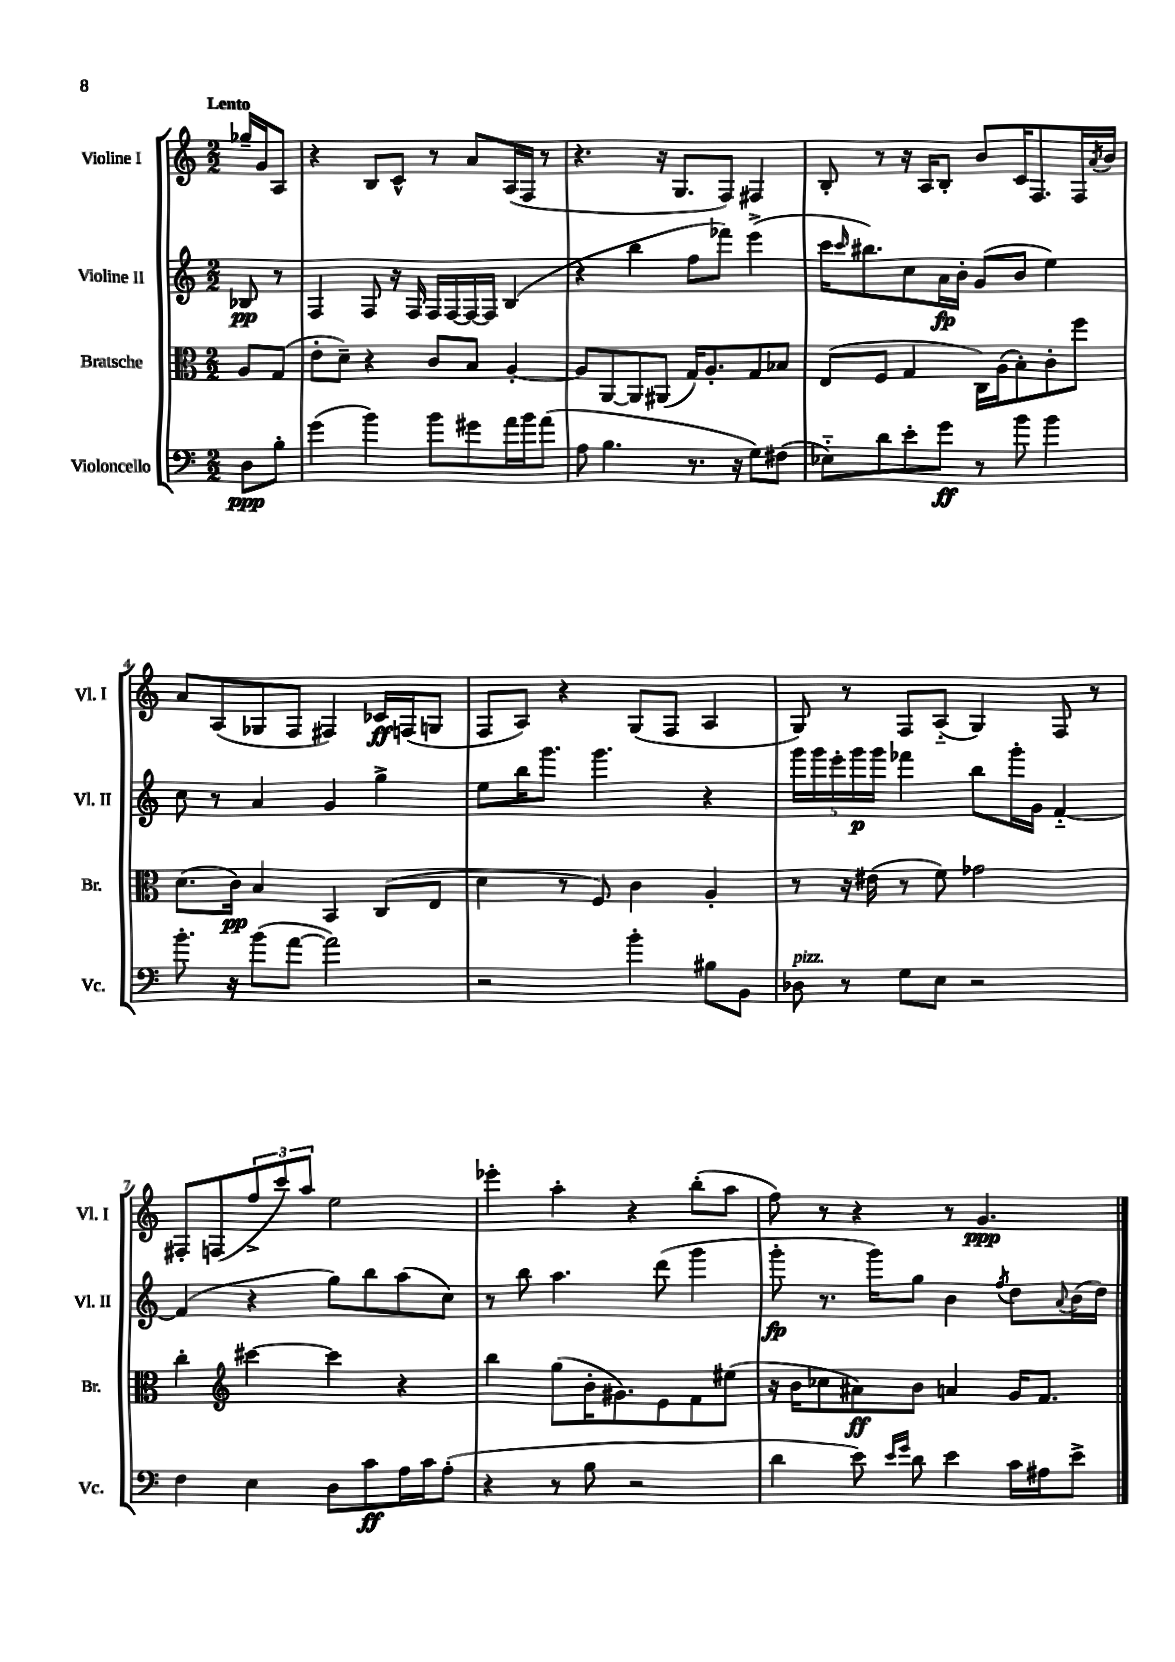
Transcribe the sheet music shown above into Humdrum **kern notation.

**kern	**dynam	**kern	**dynam	**kern	**dynam	**kern	**dynam
*part4	*part4	*part3	*part3	*part2	*part2	*part1	*part1
*staff4	*staff4	*staff3	*staff3	*staff2	*staff2	*staff1	*staff1
*I"Violoncello	*	*I"Bratsche	*	*I"Violine II	*	*I"Violine I	*
*I'Vc.	*	*I'Br.	*	*I'Vl. II	*	*I'Vl. I	*
*clefF4	*	*clefC3	*	*clefG2	*	*clefG2	*
*k[]	*	*k[]	*	*k[]	*	*k[]	*
*M2/2	*	*M2/2	*	*M2/2	*	*M2/2	*
=	=	=	=	=	=	=	=
!	!	!	!	!	!	!LO:TX:a:B:t=Lento	!
8D\L	ppp	8A/L	.	8B-X/	pp	16gg-X~/LL	.
.	.	.	.	.	.	16g/J	.
8B'\J	.	(8G/J	.	8r	.	8A/J	.
=1	=1	=1	=1	=1	=1	=1	=1
(4g\	.	8e'\L	.	4F/	.	4r	.
.	.	8d~\J)	.	.	.	.	.
4b\)	.	4r	.	8F/	.	8B/L	.
.	.	.	.	16r	.	8c^^/J	.
.	.	.	.	16F/	.	.	.
8b\L	.	8c/L	.	16F/LL	.	8r	.
.	.	.	.	[16F/	.	.	.
8g#X\	.	8B/J	.	16F/_	.	8a/L	.
.	.	.	.	16F/JJ]	.	.	.
16a\L	.	[4A'/	.	(4B/	.	(16A/L	.
16b\J	.	.	.	.	.	16F/JJ	.
(8a\J	.	.	.	.	.	8r	.
=2	=2	=2	=2	=2	=2	=2	=2
8A\	.	8A/L]	.	4r	.	4.r	.
4.B\	.	[8AA/	.	.	.	.	.
.	.	8AA/]	.	4bb\	.	.	.
.	.	(8AA#X/J	.	.	.	16r	.
.	.	.	.	.	.	8.G/L	.
8.r	.	16G/KL)	.	8ff\L	.	.	.
.	.	8.A'/	.	.	.	.	.
.	.	.	.	8fff-X\J)	.	8F/J)	.
16r	.	.	.	.	.	.	.
8G\L)	.	8G/	.	(4eee^\	.	4F#X/	.
(8F#X\J	.	8B-X/J	.	.	.	.	.
=3	=3	=3	=3	=3	=3	=3	=3
8E-X\L)	.	(8E/L	.	16ccc\KL	.	8B'/	.
.	.	.	.	16qqccc/	.	.	.
.	.	.	.	8.bb#X\)	.	.	.
8d\	.	8F/J	.	.	.	8r	.
8e'\	.	4G/	.	8cc\	.	16r	.
.	.	.	.	.	.	16A/KL	.
8g\J	ff	.	.	16a\L	fp	8B'/J	.
.	.	.	.	16b'\JJ	.	.	.
8r	.	16C\LL)	.	(8g/L	.	8b/L	.
.	.	(16A\J	.	.	.	.	.
8b\	.	8B'\)	.	8b/J	.	16c/K	.
.	.	.	.	.	.	8.F/	.
4b\	.	8c'\	.	4ee\)	.	.	.
.	.	8ff\J	.	.	.	16F/L	.
.	.	.	.	.	.	8qa/	.
.	.	.	.	.	.	16b/JJ	.
!!LO:LB:g=z
=4	=4	=4	=4	=4	=4	=4	=4
8.b'\	.	(8.d\L	.	8cc\	.	8a/L	.
.	.	.	.	8r	.	(8A/	.
16r	.	16c\Jk)	pp	.	.	.	.
(8b\L	.	4B/	.	4a/	.	8G-X/	.
[8a\J	.	.	.	.	.	8F/J	.
2a\])	.	4BB/	.	4g/	.	4F#X/)	.
.	.	(8C/L	.	4gg^\	.	16c-X/LL	ff
.	.	.	.	.	.	(16Fn/J	.
.	.	8E/J	.	.	.	8Gn/J	.
=5	=5	=5	=5	=5	=5	=5	=5
2r	.	4d\	.	8ee\L	.	8F/L	.
.	.	.	.	16bb\K	.	8A/J)	.
.	.	.	.	8.ggg\J	.	.	.
.	.	8r	.	.	.	4r	.
.	.	8F/)	.	4.ggg\	.	.	.
4b'\	.	4c\	.	.	.	(8G/L	.
.	.	.	.	.	.	8F/J	.
8B#X\L	.	4A'/	.	4r	.	4A/	.
8BB\J	.	.	.	.	.	.	.
=6	=6	=6	=6	=6	=6	=6	=6
!LO:TX:a:i:t=pizz.	!	!	!	!	!	!	!
8D-X\	.	8r	.	20ggg\LL	.	8G/)	.
.	.	.	.	20ggg\	.	.	.
.	.	.	.	20eee'\	.	.	.
8r	.	16r	.	.	.	8r	.
.	.	.	.	20ggg\	p	.	.
.	.	(16e#X\	.	.	.	.	.
.	.	.	.	20ggg\JJ	.	.	.
8G\L	.	8r	.	4fff-X\	.	8F/L	.
8E\J	.	8f\)	.	.	.	(8A/J	.
2r	.	2g-X\	.	8bb\L	.	4G/)	.
.	.	.	.	16ggg'\L	.	.	.
.	.	.	.	16g\JJ	.	.	.
.	.	.	.	[4f/	.	8F/	.
.	.	.	.	.	.	8r	.
!!LO:LB:g=z
=7	=7	=7	=7	=7	=7	=7	=7
4F\	.	4cc'\	.	(4f/]	.	8F#X'/L	.
.	.	.	.	.	.	(8Fn/	.
*	*	*clefG2	*	*	*	*	*
4E\	.	[4ccc#X\	.	4r	.	12ff^/	.
.	.	.	.	.	.	12ccc/)	.
.	.	.	.	.	.	12aa/J	.
8D\L	.	4ccc#\]	.	8gg\L)	.	2ee\	.
8c\	ff	.	.	8bb\	.	.	.
16A\L	.	4r	.	(8aa\	.	.	.
16c\J	.	.	.	.	.	.	.
(8A'\J	.	.	.	8cc\J)	.	.	.
=8	=8	=8	=8	=8	=8	=8	=8
4r	.	4bb\	.	8r	.	4eee-X'\	.
.	.	.	.	8bb\	.	.	.
8r	.	(8gg\L	.	4.aa\	.	4aa'\	.
8B\	.	16b'\K	.	.	.	.	.
.	.	8.g#X\)	.	.	.	.	.
2r	.	.	.	.	.	4r	.
.	.	8e\	.	(8ddd\	.	.	.
.	.	8f\	.	4ggg\	.	(8bb'\L	.
.	.	(8ee#X\J	.	.	.	8aa\J	.
=9	=9	=9	=9	=9	=9	=9	=9
4d\	.	16r	.	8ggg'\	fp	8ff\)	.
.	.	16b\KL	.	.	.	.	.
.	.	8cc-X\	.	8.r	.	8r	.
8e\)	.	8a#X\)	ff	.	.	4r	.
.	.	.	.	16ggg\KL)	.	.	.
16qqe/LL	.	.	.	.	.	.	.
16qqg/JJ	.	.	.	.	.	.	.
8d\	.	8b\J	.	8gg\J	.	.	.
4e\	.	4an/	.	4b\	.	8r	.
.	.	.	.	.	.	4.g/	ppp
.	.	.	.	8qff/	.	.	.
16c\LL	.	16g/KL	.	8dd\L	.	.	.
16A#X\J	.	8.f/J	.	.	.	.	.
.	.	.	.	8qqa/	.	.	.
8e^\J	.	.	.	(16b\L	.	.	.
.	.	.	.	16dd\JJ)	.	.	.
==	==	==	==	==	==	==	==
*-	*-	*-	*-	*-	*-	*-	*-
